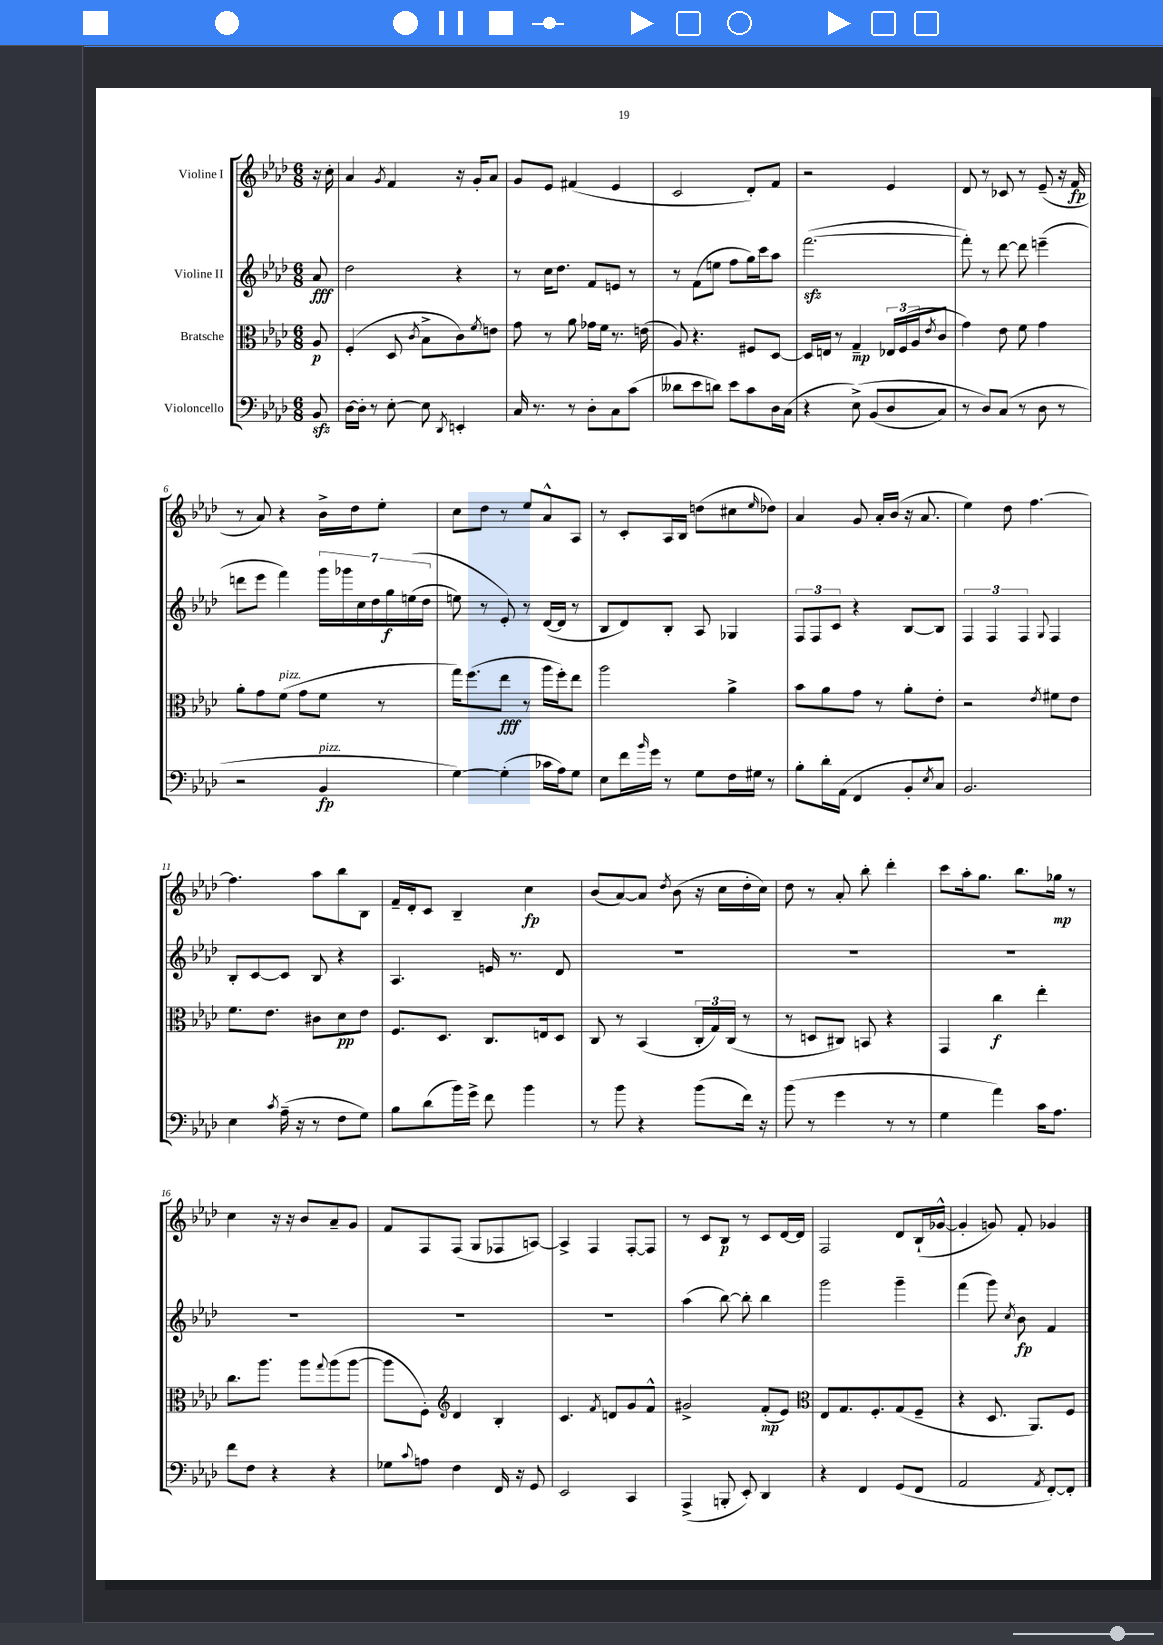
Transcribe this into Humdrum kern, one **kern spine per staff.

**kern	**kern	**kern	**kern
*staff4	*staff3	*staff2	*staff1
*clefF4	*clefC3	*clefG2	*clefG2
*k[b-e-a-d-]	*k[b-e-a-d-]	*k[b-e-a-d-]	*k[b-e-a-d-]
*M6/8	*M6/8	*M6/8	*M6/8
8BB-	8A-	8a-	16r
.	.	.	16cc'
=	=	=	=
[16D-	(4F'	2dd-	4a-
16D-']	.	.	.
8r	.	.	.
.	.	.	8qg
[8E-'	8D-	.	4f
.	8qc	.	.
8E-]	8B-^	.	.
8qDD-	.	.	.
4EE'	8c)	4r	16r
.	.	.	16g'
.	8qf	.	.
.	8e	.	8a-
=	=	=	=
16C	8g	8r	8g
8.r	.	.	.
.	8r	16cc	8e-
.	.	8.dd-	.
8r	8a-	.	(4f#
8D-'	16g-	8f	.
.	16f	.	.
8C	8.r	8e	4e-
(8c	.	8r	.
.	(16e	.	.
=	=	=	=
8d--	8A-)	8r	2c
8e-	4.r	(8f	.
8d)	.	8ee	.
8e-	.	8ff	.
8c	8F#	16gg)	8d-')
.	.	16ccc	.
16D-	[8D-	8aa-	8f
(16C	.	.	.
=	=	=	=
4r	16D-]	([2.fff	2r
.	16E	.	.
.	8r	.	.
&(8E-^)	4G~	.	.
(8BB-	.	.	.
8D-	24E-	.	4e-
.	(24F	.	.
.	24A-	.	.
.	8qe-	.	.
8C)	8c	.	.
=	=	=	=
8r	4g)	8fff'])	8d-
8D-&)	.	8r	8r
(8C	8e-	[8ddd-	8c-
8r	8f	8ddd-]	8r
8D-	4g	(4eee~	(8e-~
8r	.	.	16r
.	.	.	16f
=	=	=	=
2r	8a-'	8ddd	8r
.	8g	8eee-	8a-)
.	(8f	4fff)	4r
.	8g	.	.
4BB-	8f	28ggg	16b-^
.	.	28ggg-	.
.	.	.	16dd-
.	.	28cc	.
.	.	28dd-	.
.	8r	.	8ee-'
.	.	28gg	.
.	.	&((28ee	.
.	.	28dd-	.
=	=	=	=
[4G)	16gg)	8ee)	8cc
.	(8.ff	.	.
.	.	8r	8dd-
(4G']	8ee-	8e-'&)	8r
.	8r	8r	8ee-
16c-	16aa-	([16d-	8a-^^
16A-)	16ff')	16d-]	.
8G	8ee-	8r	8A-
=	=	=	=
8E-	2aa-	8B-	8r
16f	.	8d-)	8c'
16qqb-	.	.	.
16g	.	.	.
8r	.	8B-'	16A-
.	.	.	16B-
8G	.	8A-	(8dd
16F	4a-^	4G-	8cc#
16G#	.	.	.
.	.	.	16qqee-
8r	.	.	8dd-)
=	=	=	=
8B-'	8b-	12F	4a-
.	.	12F	.
16d-'	8a-	.	.
.	.	12c	.
(16AA-	.	.	.
4FF	8g	4r	8g
.	8r	.	16a-'
.	.	.	(16b-
8BB-'	8a-'	[8B-	16r
.	.	.	8.a-
8qE-	.	.	.
8C)	8e-'	8B-]	.
=	=	=	=
2.BB-	2r	6F	4ee-)
.	.	6F	.
.	.	.	8dd-
.	.	6F	.
.	.	.	[4.ff
.	8qe-	8qqG	.
.	8f#	4F	.
.	8e-	.	.
=	=	=	=
4E-	8.f	8B-'	4.ff]
.	.	[8c	.
.	8.e-	.	.
8qc	.	.	.
(16A-~	.	8c]	.
16r	.	.	.
8r	8c#	8B-	8aa-
8F	8d-	4r	8bb-
8G)	8e-	.	8B-
=	=	=	=
8B-	8.F	4.A-	16f~
.	.	.	16d-'
(8d-	.	.	8c
.	8.D-	.	.
16b-)	.	.	4B-~
16g^	.	.	.
8f	8.C	16e	.
.	.	8.r	.
4b-	.	.	4cc
.	16E	.	.
.	8D-	8d-	.
=	=	=	=
8r	8C	2.r	(8b-
8b-	8r	.	[8a-)
4r	(4BB-	.	8a-]
.	.	.	8qdd-
.	.	.	(8b-
(8b-	24C'	.	16r
.	24G)	.	.
.	.	.	16cc
.	(24C	.	.
16f)	8r	.	16dd-'
16r	.	.	16cc)
=	=	=	=
(8b-	8r	2.r	8dd-
8r	8D	.	8r
4g	8C#)	.	8a-'
.	8BB	.	8bb-'
8r	4r	.	4ddd-'
8r	.	.	.
=	=	=	=
4G	4GG	2.r	8ccc
.	.	.	16aa-'
.	.	.	8.gg
4a-)	4cc	.	.
.	.	.	8.bb-
16c	4ee-'	.	.
8.A-	.	.	16gg-
.	.	.	8r
=	=	=	=
8f	8.cc	2.r	4cc
8F	.	.	.
.	8.aa-	.	.
4r	.	.	16r
.	.	.	16r
.	8aa-	.	8b-
.	8qqgg	.	.
4r	(8aa-	.	8a-~
.	[8aa-	.	8g
=	=	=	=
8G-	8aa-]	2.r	8f
8qqc	.	.	.
8A	8F')	.	8F
*	*clefG2	*	*
4F	4d-	.	(8F
.	.	.	8G
16FF	4B-'	.	8F-
16r	.	.	.
8GG	.	.	[8A)
=	=	=	=
2EE-	4.c	2.r	4A^]
.	.	.	4F
.	8qf	.	.
.	8d	.	.
4CC	8g	.	[8F'
.	8f^^	.	8F]
=	=	=	=
(4AAA-^	2g#^	(4aa-	8r
.	.	.	8c
8BBB'	.	[8bb-)	8B-
8EE-')	.	8bb-']	8r
4DD-	(8f'	4bb-	8c
.	8e-)	.	[16d-
.	.	.	16d-]
=	=	=	=
*	*clefC3	*	*
4r	8E-	2ggg	2F
.	8.G	.	.
4FF	.	.	.
.	8.F'	.	.
(8GG	(8G	4ggg~	8d-
8FF	8F~	.	(16B-`
.	.	.	[16g-^^
=	=	=	=
2AA-	4r	(4fff	4g-']
.	8.D-	8ggg)	8g)
.	.	8qcc	.
.	.	8b-	8f'
.	8.AA-)	.	.
8qAA-	.	.	.
[8FF')	.	4f	4g-
8FF']	8F	.	.
==	==	==	==
*-	*-	*-	*-
